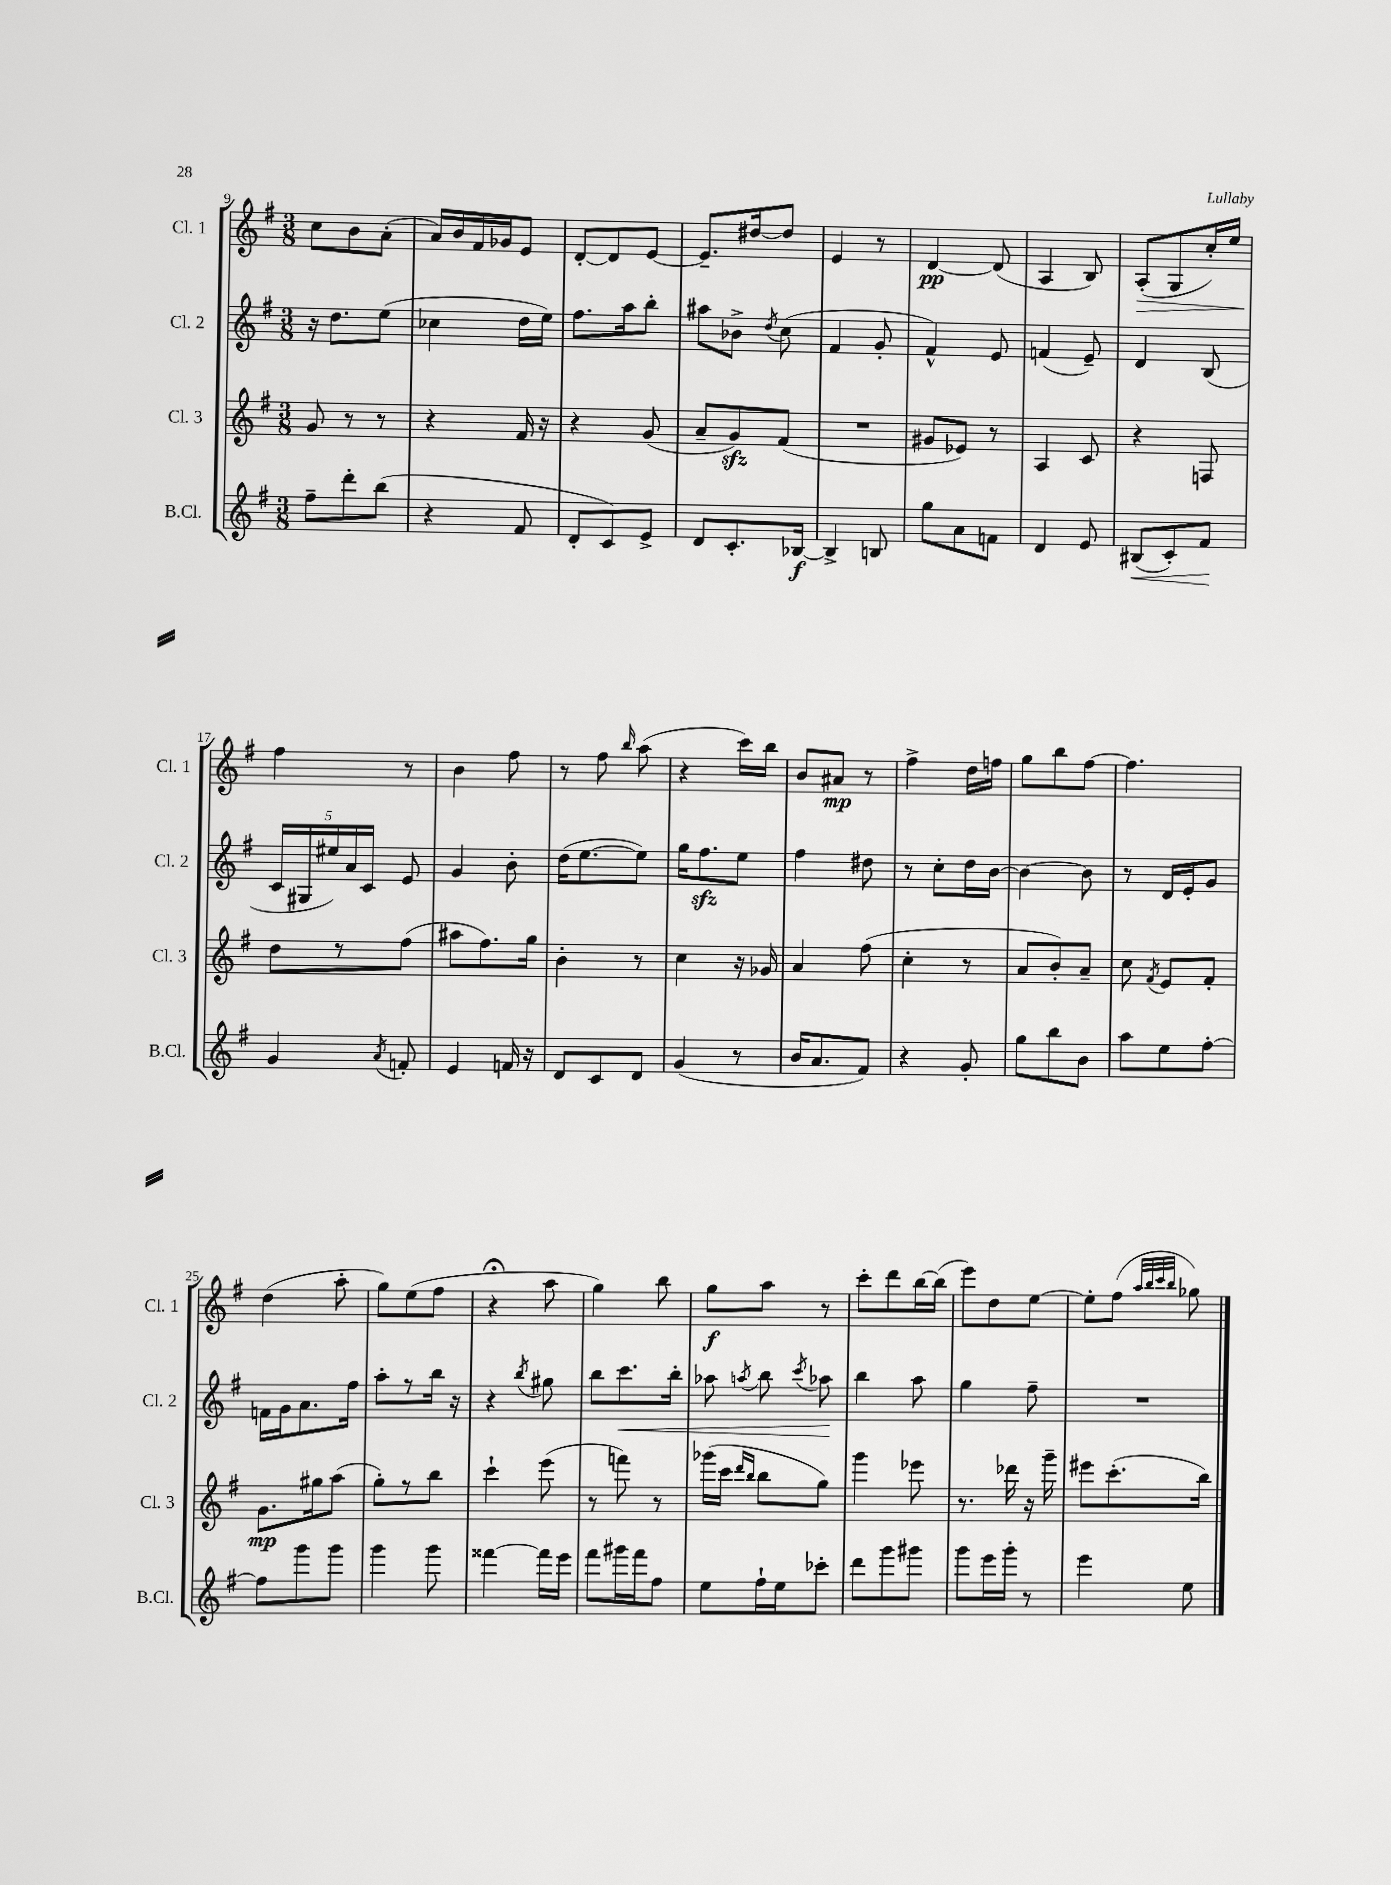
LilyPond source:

<<
\new StaffGroup <<
\new Staff = "s0" \with { instrumentName = "Cl. 1" shortInstrumentName = "Cl. 1" } {
    \clef treble \key g \major \numericTimeSignature \time 3/8
    \autoBeamOff c''8[ b'8 a'8]-.( |
    a'16[) b'16 fis'16 ges'16 e'8] |
    d'8[~-. d'8 e'8]~ |
    e'8.[-- dis''16~ dis''8] |
    e'4 r8 |
    d'4~\pp d'8( |
    a4 b8) |
    a8[-.\>( g8 c''16-.) e''16] |
    fis''4\! r8 |
    b'4 fis''8 |
    r8 fis''8 \grace { b''16 } a''8( |
    r4 c'''16[) b''16] |
    b'8[ ais'8]\mp r8 |
    fis''4-> d''16[ f''16] |
    g''8[ b''8 fis''8]~ |
    fis''4. |
    d''4( a''8-. |
    g''8[) e''8( fis''8] |
    r4\fermata a''8 |
    g''4) b''8 |
    g''8[\f a''8] r8 |
    c'''8[-. d'''8 b''16~ b''16]( |
    e'''8[) d''8 e''8]~ |
    e''8[-. fis''8]( \grace { a''32[ b''32 c'''32 b''32] } ges''8) \bar "|." |
}
\new Staff = "s1" \with { instrumentName = "Cl. 2" shortInstrumentName = "Cl. 2" } {
    \clef treble \key g \major \numericTimeSignature \time 3/8
    \autoBeamOff r16 d''8.[ e''8]( |
    ces''4 d''16[ e''16]) |
    fis''8.[ a''16 b''8]-. |
    ais''8[ bes'8]-> \acciaccatura { d''8 } c''8( |
    fis'4 g'8-. |
    fis'4-^) e'8 |
    f'4( e'8--) |
    d'4 b8( |
    \tuplet 5/4 { c'16[ gis16 eis''16) a'16 c'16] } e'8 |
    g'4 b'8-. |
    d''16[( e''8.~ e''8]) |
    g''16[ fis''8.\sfz e''8] |
    fis''4 dis''8 |
    r8 c''8[-. d''16 b'16]~ |
    b'4~ b'8 |
    r8 d'16[ e'16-. g'8] |
    f'16[ g'16 a'8. fis''16] |
    a''8[-. r8 b''16] r16 |
    r4 \acciaccatura { b''8 } gis''8 |
    b''8[ c'''8.\< b''16]-. |
    aes''8 \acciaccatura { a''8 } b''8 \acciaccatura { c'''8 } aes''8\! |
    b''4 a''8 |
    g''4 fis''8-- |
    R4. \bar "|." |
}
\new Staff = "s2" \with { instrumentName = "Cl. 3" shortInstrumentName = "Cl. 3" } {
    \clef treble \key g \major \numericTimeSignature \time 3/8
    \autoBeamOff g'8 r8 r8 |
    r4 fis'16 r16 |
    r4 g'8( |
    a'8[-- g'8\sfz) fis'8]( |
    R4. |
    gis'8[ ees'8]) r8 |
    a4 c'8 |
    r4 f8 |
    d''8[ r8 fis''8]( |
    ais''8[ fis''8.) g''16] |
    b'4-. r8 |
    c''4 r16 ges'16 |
    a'4 fis''8( |
    c''4-. r8 |
    a'8[ b'8-.) a'8]-- |
    c''8 \acciaccatura { fis'8 } e'8[ fis'8]-. |
    g'8.[\mp gis''16 a''8]( |
    g''8[-.) r8 b''8] |
    c'''4-! e'''8( |
    r8 f'''8) r8 |
    ges'''16[( c'''16] \grace { d'''16[ b''16] } b''8[ g''8]) |
    g'''4 ees'''8 |
    r8. des'''16 r16 g'''16-- |
    eis'''8[ c'''8.-.( b''16]) \bar "|." |
}
\new Staff = "s3" \with { instrumentName = "B.Cl." shortInstrumentName = "B.Cl." } {
    \clef treble \key g \major \numericTimeSignature \time 3/8
    \autoBeamOff fis''8[-- d'''8-. b''8]( |
    r4 fis'8 |
    d'8[-. c'8) e'8]-> |
    d'8[ c'8.-. bes16]~\f |
    bes4-> b8 |
    g''8[ a'8 f'8] |
    d'4 e'8 |
    bis8[\<( c'8-.) fis'8]\! |
    g'4 \acciaccatura { a'8 } f'8-. |
    e'4 f'16 r16 |
    d'8[ c'8 d'8] |
    g'4( r8 |
    b'16[ a'8. fis'8]) |
    r4 g'8-. |
    g''8[ b''8 b'8] |
    a''8[ e''8 fis''8]~-. |
    fis''8[ g'''8 g'''8] |
    g'''4 g'''8 |
    fisis'''4~ fisis'''16[ e'''16] |
    fis'''8[ gis'''16 fis'''16 fis''8] |
    e''8[ fis''16-! e''16 ces'''8]-. |
    d'''8[ g'''8 gis'''8] |
    g'''8[ e'''16 g'''16]-. r8 |
    e'''4 e''8 \bar "|." |
}
>>
>>
\layout { \context { \Score currentBarNumber = #9 } }
